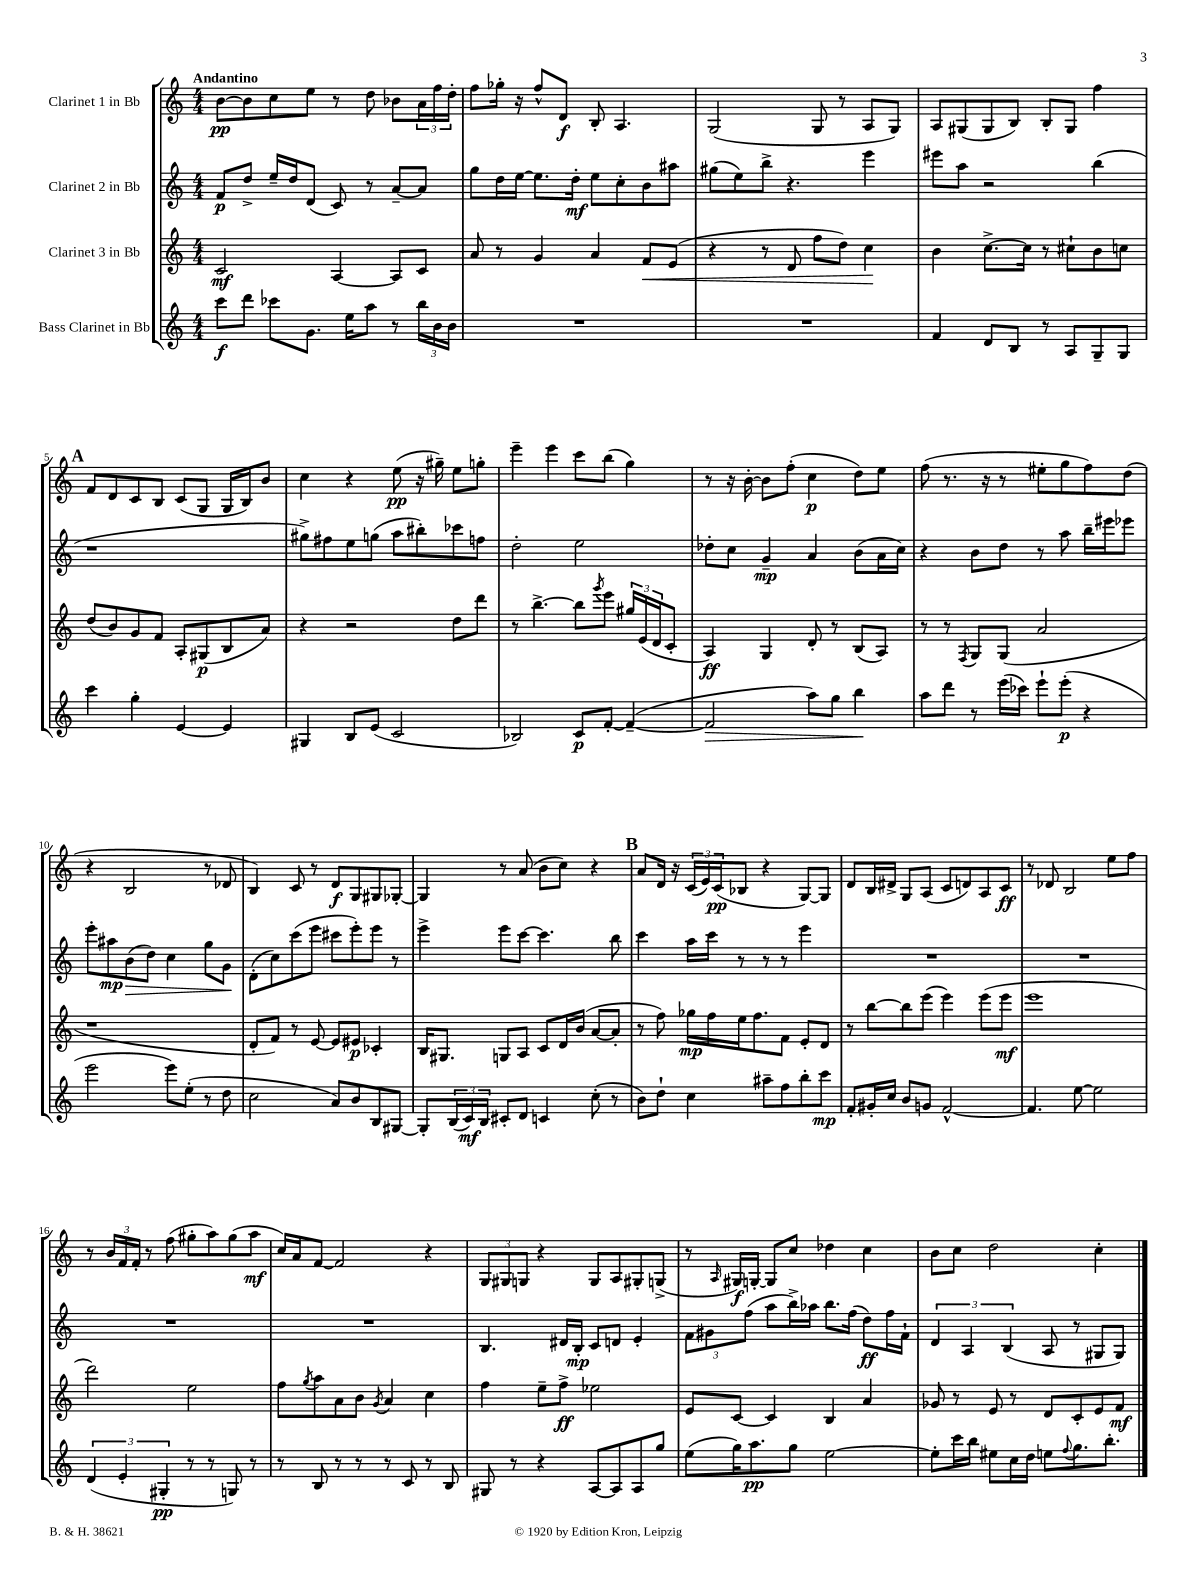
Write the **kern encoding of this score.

**kern	**kern	**kern	**kern
*staff4	*staff3	*staff2	*staff1
*clefG2	*clefG2	*clefG2	*clefG2
*k[]	*k[]	*k[]	*k[]
*M4/4	*M4/4	*M4/4	*M4/4
8ccc	2c	8f	[8b
8ddd	.	8dd^	8b]
8ccc-	.	16ee~	8cc
.	.	16dd	.
8.g	.	(8d	8ee
.	[4A	8c)	8r
16ee	.	.	.
8aa	.	8r	8dd
8r	8A]	[8a~	8b-
24bb	8c	8a]	24a
24b	.	.	24ff
24b	.	.	24dd'
=	=	=	=
1r	8a	8gg	8ff
.	8r	16dd	16gg-'
.	.	[16ee	16r
.	4g	8.ee]	8ff^^
.	.	.	8d
.	.	16dd'	.
.	4a	8ee	8B'
.	.	8cc'	4.A
.	8f	8b	.
.	(8e	8aa#	.
=	=	=	=
1r	4r	(8gg#	(2G
.	.	8ee)	.
.	8r	8bb^	.
.	8d	4.r	.
.	8ff	.	8G
.	8dd)	.	8r
.	4cc	4eee	8A
.	.	.	8G)
=	=	=	=
4f	4b	8eee#	8A
.	.	8aa	(8G#
8d	[8.cc^	2r	8G#
8B	.	.	8B)
.	16cc]	.	.
8r	8r	.	8B'
8A	8cc#`	.	8G#
8G~	8b	(4bb	4ff
8G	8cc	.	.
=	=	=	=
4ccc	(8dd	1r	8f
.	8b)	.	8d
4gg'	8g	.	8c
.	8f	.	8B
[4e	8A'	.	(8c
.	(8G#	.	8G
4e]	8B	.	16G
.	.	.	16B)
.	8a)	.	8b
=	=	=	=
4G#	4r	8gg#^)	4cc
.	.	8ff#	.
8B	2r	8ee	4r
(8e	.	(8gg	.
2c	.	8aa	(8ee
.	.	8bb#')	16r
.	.	.	16gg#~)
.	8dd	8ccc-	8ee
.	8ddd	8ff	8gg'
=	=	=	=
2B-)	8r	2dd'	4eee~
.	[4.bb^	.	.
.	.	.	4eee
8c	8bb]	2ee	8ccc
.	8qggg	.	.
[8f'	8eee	.	(8bb
(4f~_	24gg#	.	4gg)
.	(24e	.	.
.	24d	.	.
.	8c'	.	.
=	=	=	=
2f]	4A)	8dd-'	8r
.	.	8cc	16r
.	.	.	[16b'
.	4G	4g~	8b]
.	.	.	(8ff'
8aa)	8d'	4a	4cc
8gg	8r	.	.
4bb	(8B	(8b	8dd)
.	8A)	16a	8ee
.	.	16cc)	.
=	=	=	=
8aa	8r	4r	(8ff
8ddd	8r	.	8.r
.	8qF	.	.
8r	8G	8b	.
.	.	.	16r
(16eee	(8G	8dd	8r
16ccc-)	.	.	.
8eee`	2a	8r	8ee#'
(8eee'	.	8aa	8gg
4r	.	16bb~	8ff)
.	.	16eee#	.
.	.	8eee-	(8dd
=	=	=	=
2eee	1r	8eee'	4r
.	.	8aa#	.
.	.	(8b	2B
.	.	8dd)	.
8eee)	.	4cc	.
(8ee'	.	.	.
8r	.	8gg	8r
8dd	.	8g	8d-
=	=	=	=
2cc	8d'	(8d'	4B)
.	8f)	8cc)	.
.	8r	(8ccc	8c
.	[8e	8eee	8r
8a)	8e]	8ccc#	8d
8b	8e#	8eee')	8G
8B	4c-'	8eee	8G#
[8G#	.	8r	[8G-'
=	=	=	=
8G#']	16B	4eee^	4G-]
.	8.G#	.	.
(24B	.	.	.
24c)	.	.	.
24B	.	.	.
8c#'	8G	8eee	8r
8d	8A	[8ccc	(8a
4c	8c	4.ccc]	8b
.	16d	.	8cc)
.	(16b	.	.
(8cc'	[8a	.	4r
8r	8a']	8bb	.
=	=	=	=
8b)	8r	4ccc	8a
8dd`	8ff)	.	16d
.	.	.	16r
4cc	16gg-	16aa	(24c
.	.	.	24e)
.	16ff	16ccc	.
.	.	.	(24c
.	16ee	8r	8B-
.	8.ff	.	.
8aa#~	.	8r	4r
8ff	8f	8r	.
8bb'	8e'	4eee	[8G)
8ccc	8d	.	8G]
=	=	=	=
8f'	8r	1r	8d
16g#'	[8bb	.	16B
16cc	.	.	16d#^
8b	8bb]	.	8G
8g	(8eee	.	(8A
[2f^^	4eee)	.	8c
.	.	.	8d)
.	(8eee	.	8A
.	8eee	.	8c
=	=	=	=
4.f]	1eee	1r	8r
.	.	.	8d-
.	.	.	2B
[8ee	.	.	.
2ee]	.	.	.
.	.	.	8ee
.	.	.	8ff
=	=	=	=
(6d	2ddd)	1r	8r
.	.	.	24b
6e'	.	.	24f
.	.	.	24f'
.	.	.	8r
6G#'	.	.	.
.	.	.	(8ff
8r	2ee	.	8gg#'
8r	.	.	8aa)
8G)	.	.	(8gg#
8r	.	.	8aa
=	=	=	=
8r	8ff	1r	16cc)
.	.	.	16a
.	8qgg	.	.
8B	8aa	.	[8f
8r	8a	.	2f]
8r	8b	.	.
.	8qg	.	.
8r	4a	.	.
8c	.	.	.
8r	4cc	.	4r
8B	.	.	.
=	=	=	=
8G#	4ff	4.B	12G
.	.	.	12G#
8r	.	.	.
.	.	.	12G
4r	8ee~	.	4r
.	8ff^	16d#	.
.	.	16B'	.
[8A	2ee-	8c	8G
8A]	.	8d	8A
8A	.	4e'	8G#'
8gg	.	.	(8G^
=	=	=	=
(8ee	8e	12f	8r
.	.	12g#	.
.	.	.	16qqA
16gg)	[8c	.	16G#)
.	.	(12ff	.
8.aa	.	.	[16G'
.	4c]	8aa	8G]
8gg	.	16bb^)	8cc
.	.	16aa-	.
[2ee	4B	8.bb	4dd-
.	.	(16ff	.
.	4a	8dd)	4cc
.	.	16ff	.
.	.	16f`	.
=	=	=	=
8ee']	8g-	6d	8b
16ccc	8r	.	8cc
.	.	6A	.
16bb	.	.	.
8ee#	8e	.	2dd
.	.	(6B	.
16cc	8r	.	.
16dd	.	.	.
8ee	8d	8A	.
8qqff	.	.	.
8.gg	8c'	8r	.
.	8e	8G#	4cc'
8.bb'	.	.	.
.	8f	8G#)	.
==	==	==	==
*-	*-	*-	*-
